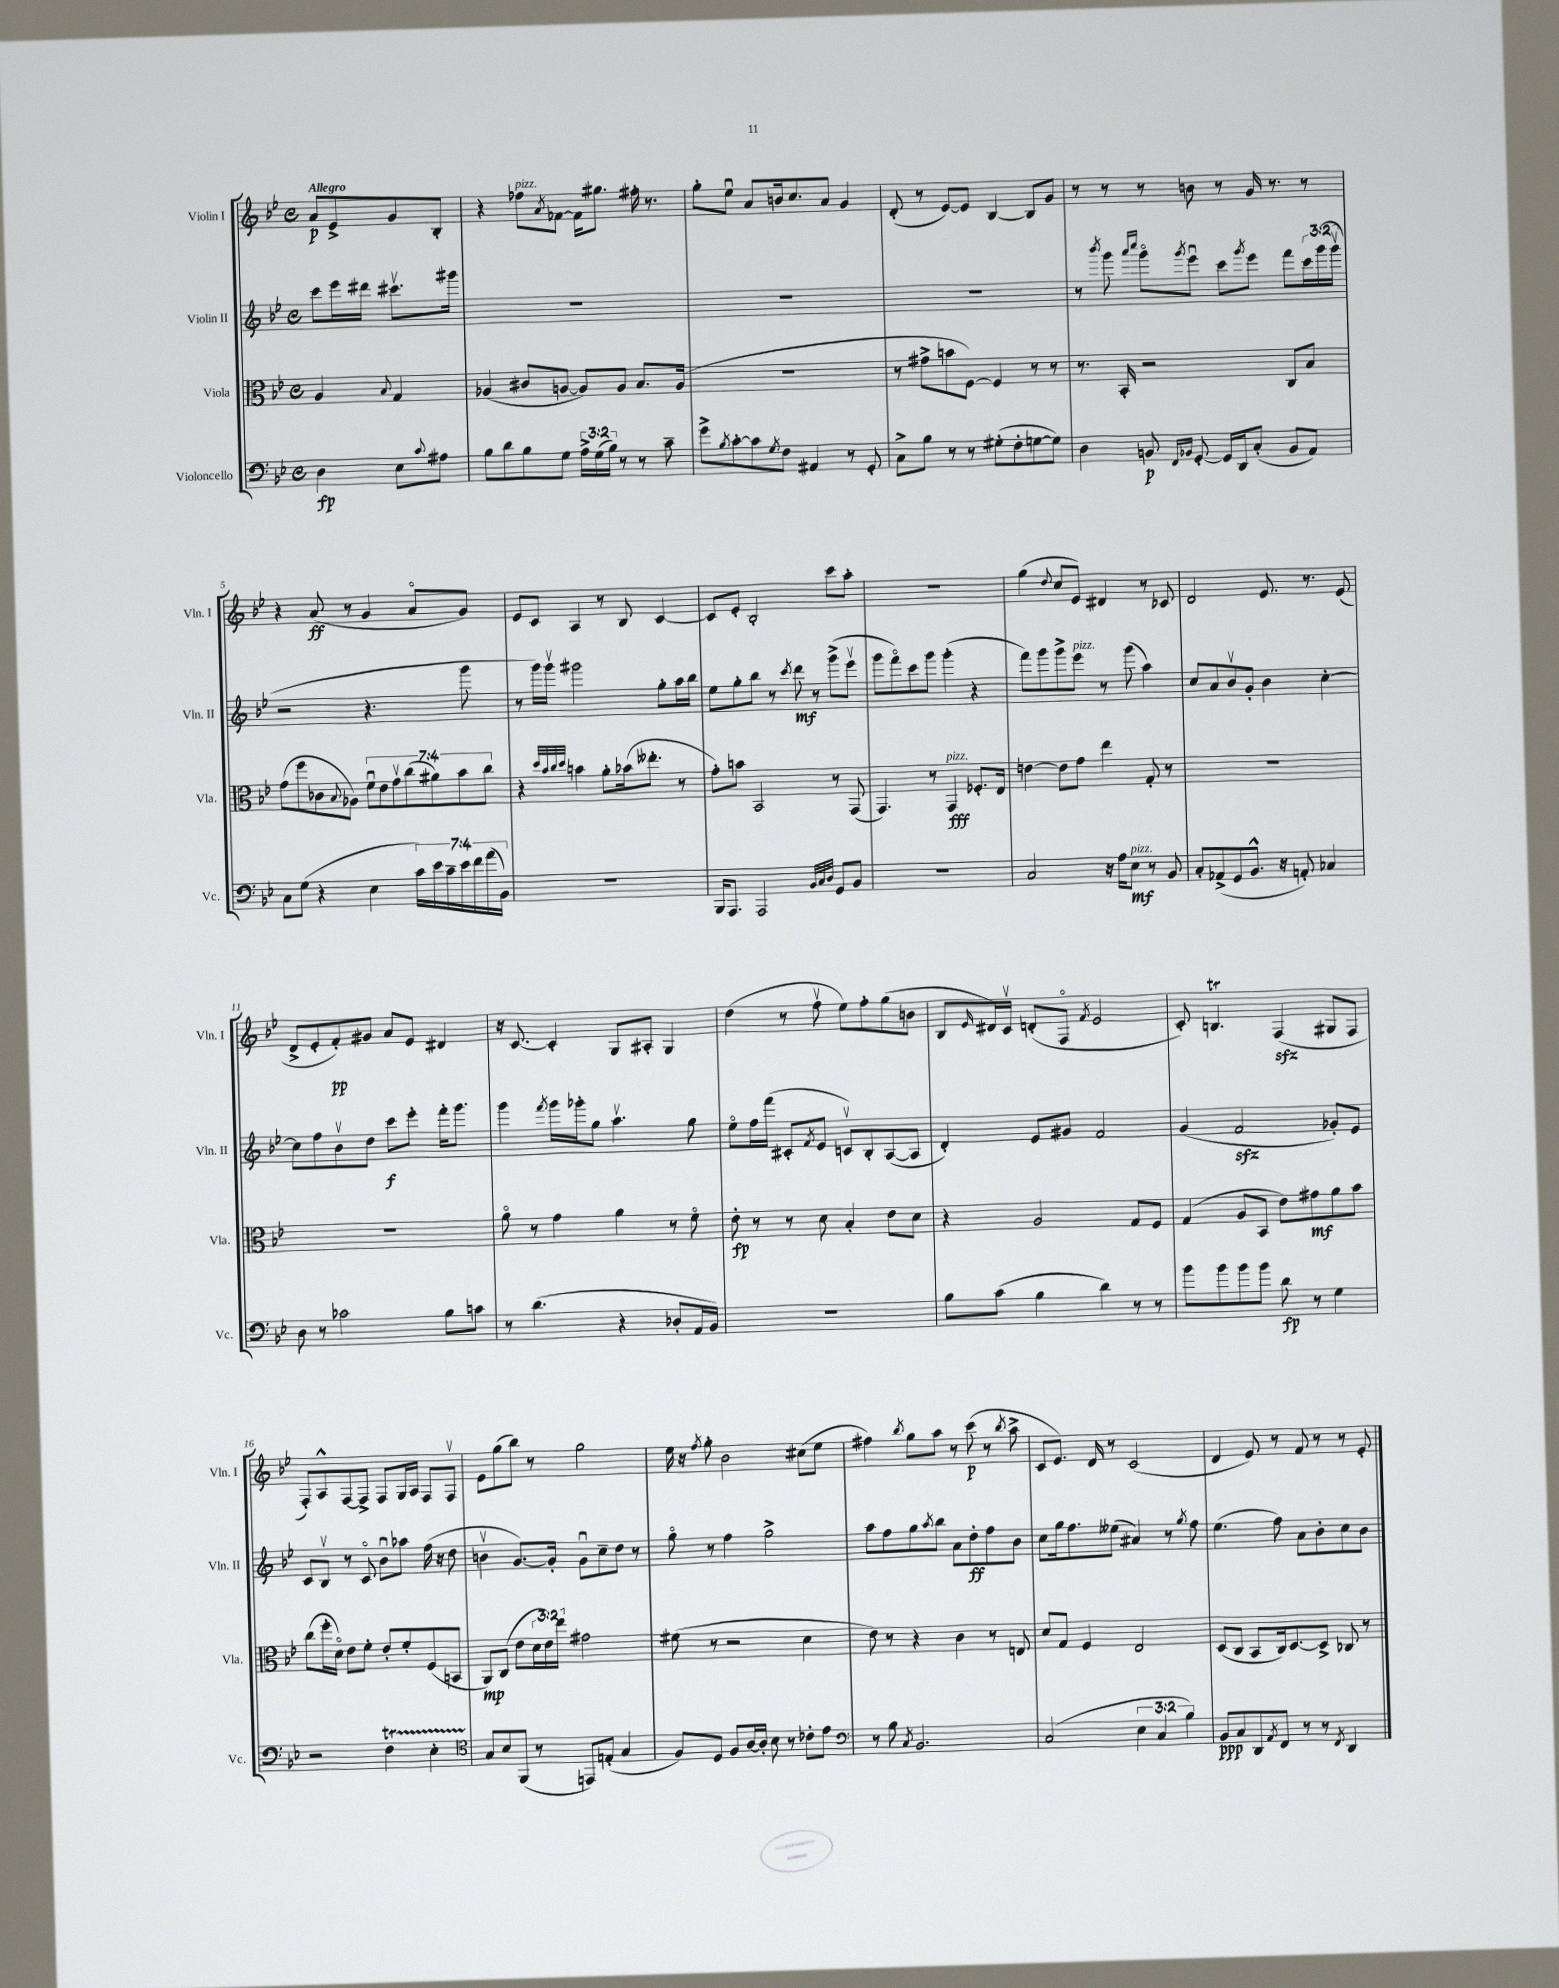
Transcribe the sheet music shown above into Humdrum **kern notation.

**kern	**dynam	**kern	**dynam	**kern	**dynam	**kern	**dynam
*part4	*part4	*part3	*part3	*part2	*part2	*part1	*part1
*staff4	*staff4	*staff3	*staff3	*staff2	*staff2	*staff1	*staff1
*I"Violoncello	*	*I"Viola	*	*I"Violin II	*	*I"Violin I	*
*I'Vc.	*	*I'Vla.	*	*I'Vln. II	*	*I'Vln. I	*
*clefF4	*	*clefC3	*	*clefG2	*	*clefG2	*
*k[b-e-]	*	*k[b-e-]	*	*k[b-e-]	*	*k[b-e-]	*
*M4/4	*	*M4/4	*	*M4/4	*	*M4/4	*
*met(c)	*	*met(c)	*	*met(c)	*	*met(c)	*
=	=	=	=	=	=	=	=
!	!	!	!	!	!	!LO:TX:a:B:t=Allegro	!
4D\	fp	4A/	.	8ccc\L	.	8a/L	p
.	.	.	.	16eee-\L	.	8e-^/	.
.	.	.	.	16ddd#X\JJ	.	.	.
.	.	8qqB-/	.	.	.	.	.
8E-\L	.	4G/	.	8.ccc#Xv\L	.	8g/	.
8qqc/	.	.	.	.	.	.	.
8A#X\J	.	.	.	.	.	8B-'/J	.
.	.	.	.	16ggg#X\Jk	.	.	.
=1	=1	=1	=1	=1	=1	=1	=1
8B-\L	.	(4A-X/	.	1r	.	4r	.
8d\	.	.	.	.	.	.	.
!	!	!	!	!	!	!LO:TX:a:i:t=pizz.	!
8B-\	.	8c#X/L	.	.	.	8ff-X\L	.
.	.	.	.	.	.	8qa/	.
8G\J	.	[8An/J	.	.	.	[8f-X\J	.
24A^\LL	.	8A/L])	.	.	.	16f-\KL]	.
(24G\	.	.	.	.	.	.	.
.	.	.	.	.	.	8.gg#X\J	.
24B-\JJ)	.	.	.	.	.	.	.
8r	.	8A/J	.	.	.	.	.
8r	.	8.B-/L	.	.	.	16ff#X'\	.
.	.	.	.	.	.	8.r	.
8c~\	.	.	.	.	.	.	.
.	.	(16A/Jk	.	.	.	.	.
=2	=2	=2	=2	=2	=2	=2	=2
8g^\L	.	1r	.	1r	.	8gg'\L	.
8qB-/	.	.	.	.	.	.	.
[8c'\	.	.	.	.	.	8ee-u\J	.
8c\]	.	.	.	.	.	8a/L	.
8qG/	.	.	.	.	.	.	.
8F\J	.	.	.	.	.	16bn/k	.
.	.	.	.	.	.	8.cc/	.
4AA#X/	.	.	.	.	.	.	.
.	.	.	.	.	.	8a/J	.
8r	.	.	.	.	.	4g/	.
8GG'/	.	.	.	.	.	.	.
=3	=3	=3	=3	=3	=3	=3	=3
8C^\L	.	8r	.	1r	.	(8d'/	.
8B-\J	.	8g#X^\L	.	.	.	8r	.
8r	.	8bn\	.	.	.	[8e-/L)	.
8r	.	[8F\J)	.	.	.	8e-/J]	.
(8G#X'\L	.	4F/]	.	.	.	[4B-/	.
8F'\	.	.	.	.	.	.	.
[8Gn\	.	8r	.	.	.	8B-/L]	.
8G\J])	.	8r	.	.	.	8g/J	.
=4	=4	=4	=4	=4	=4	=4	=4
4D\	.	8.r	.	8r	.	8r	.
.	.	.	.	8qbbb-/	.	.	.
.	.	.	.	8ggg\	.	8r	.
.	.	16BB-'/	.	.	.	.	.
.	.	.	.	16qqaaa/LL	.	.	.
.	.	.	.	16qqcccc/JJ	.	.	.
8BBn/	p	2r	.	8ggg\L	.	8r	.
16qqFF/LL	.	.	.	.	.	.	.
16qqBB-X/JJ	.	.	.	8qggg/	.	.	.
[8GG'/	.	.	.	8eee-u\J	.	8bn\	.
16GG/LL]	.	.	.	8ccc\L	.	8r	.
16DD/J	.	.	.	.	.	.	.
.	.	.	.	8qggg/	.	.	.
(8C'/J	.	.	.	8eee-\J	.	16g/	.
.	.	.	.	.	.	8.r	.
8BB-/L	.	8C/L	.	8fff\L	.	.	.
8AA/J)	.	8B-/J	.	24ccc\L	.	8r	.
.	.	.	.	(24ggg\	.	.	.
.	.	.	.	24gggv\JJ	.	.	.
!!LO:LB:g=z
=5	=5	=5	=5	=5	=5	=5	=5
8C\L	.	(8g\L	.	2r	.	4r	.
(8G\J	.	8ff\	.	.	.	.	.
4r	.	8c-X\	.	.	.	(8a/	ff
.	.	8qqB-/	.	.	.	.	.
.	.	8A-X\J)	.	.	.	8r	.
4E-\	.	14fu\L	.	4.r	.	4g/	.
.	.	14e-\	.	.	.	.	.
.	.	14gv\	.	.	.	.	.
.	.	(14cc\	.	.	.	.	.
28c\LL)	.	.	.	.	.	8a/L	.
28e-\	.	14a#X\)	.	.	.	.	.
28c~\	.	.	.	.	.	.	.
28e-\	.	14b-\	.	.	.	.	.
.	.	.	.	8ggg\	.	8g/J)	.
28f\	.	.	.	.	.	.	.
(28a\	.	14cc\J	.	.	.	.	.
28BB-\JJ)	.	.	.	.	.	.	.
=6	=6	=6	=6	=6	=6	=6	=6
1r	.	4r	.	8r	.	8e-/L	.
.	.	.	.	16ggg\LL)	.	8c/J	.
.	.	.	.	16gggv\JJ	.	.	.
.	.	32qqdd/LLL	.	.	.	.	.
.	.	32qqb-/	.	.	.	.	.
.	.	32qqcc/	.	.	.	.	.
.	.	32qqdd/JJJ	.	.	.	.	.
.	.	4bn\	.	2ggg#X\	.	4A/	.
.	.	8a'\L	.	.	.	8r	.
.	.	(16b-X\k	.	.	.	8B-/	.
.	.	8.ee--X'\J	.	.	.	.	.
.	.	.	.	8gg'\L	.	[4c/	.
.	.	8r	.	16aa\L	.	.	.
.	.	.	.	16bb-\JJ	.	.	.
=7	=7	=7	=7	=7	=7	=7	=7
16BBB-/KL	.	8g'\L)	.	8ee-\L	.	8c/L]	.
8.AAA/J	.	.	.	.	.	.	.
.	.	8bn\J	.	8gg'\	.	8e-'/J	.
2AAA/	.	2BB-/	.	8bb-\J	.	2B-'/	.
.	.	.	.	8r	.	.	.
.	.	.	.	8qccc/	.	.	.
.	.	.	.	8ddd\	mf	.	.
.	.	.	.	8r	.	.	.
32qqBB-/LLL	.	.	.	.	.	.	.
32qqC/	.	.	.	.	.	.	.
32qqD/JJJ	.	.	.	.	.	.	.
8GG/L	.	8r	.	(8ggg^\L	.	8ccc\L	.
8BB-/J	.	(8GG/	.	8eee-v\J	.	8aa'\J	.
=8	=8	=8	=8	=8	=8	=8	=8
1r	.	4.GG/)	.	8ggg\L	.	1r	.
.	.	.	.	8fff\)	.	.	.
.	.	.	.	8ccc\	.	.	.
.	.	8r	.	8ggg\J	.	.	.
!	!	!LO:TX:a:i:t=pizz.	!	!	!	!	!
.	.	4GG/	fff	(4ggg'\	.	.	.
.	.	8.F-X'/L	.	4r	.	.	.
.	.	16E-/Jk	.	.	.	.	.
=9	=9	=9	=9	=9	=9	=9	=9
2C/	.	[4en\	.	8fff\L)	.	(4gg\	.
.	.	.	.	8ggg\	.	.	.
.	.	.	.	.	.	8qqdd/	.
.	.	8e\L]	.	8ggg^\	.	8cc/L	.
!	!	!	!	!LO:TX:a:i:t=pizz.	!	!	!
.	.	8g\J	.	8eee-\J	.	8e-/J)	.
16r	.	4ee-\	.	8r	.	4d#X/	.
16A\KL	.	.	.	.	.	.	.
!LO:TX:a:i:t=pizz.	!	!	!	!	!	!	!
8E-\J	mf	.	.	(8ggg\	.	.	.
8r	.	8G'/	.	4aa\)	.	8r	.
8BB-/	.	8r	.	.	.	8c-X/	.
=10	=10	=10	=10	=10	=10	=10	=10
8C'/L	.	1r	.	8cc/L	.	2d/	.
(8AA-X^/	.	.	.	8a/	.	.	.
8GG/	.	.	.	8b-v/	.	.	.
8.BB-^^/J	.	.	.	8g'/J	.	.	.
.	.	.	.	4b-\	.	8.e-/	.
16r	.	.	.	.	.	.	.
8AAn'/)	.	.	.	.	.	.	.
.	.	.	.	.	.	8.r	.
4C-X/	.	.	.	[4cc'\	.	.	.
.	.	.	.	.	.	(8e-/	.
!!LO:LB:g=z
=11	=11	=11	=11	=11	=11	=11	=11
8D\	.	1r	.	8cc\L]	.	8d^/L	.
8r	.	.	.	8ff\	.	8e-'/	.
2c-X\	.	.	.	8b-v\	.	8f'/)	pp
.	.	.	.	8dd\J	.	8g#X/J	.
.	.	.	.	8ccc\L	f	8a/L	.
.	.	.	.	8eee-'\J	.	8e-/J	.
8B-\L	.	.	.	16fff'\KL	.	4d#X/	.
.	.	.	.	8.ggg\J	.	.	.
8cn\J	.	.	.	.	.	.	.
=12	=12	=12	=12	=12	=12	=12	=12
8r	.	8a\	.	4ggg\	.	16r	.
.	.	.	.	.	.	[8.c/	.
(4.d\	.	8r	.	.	.	.	.
.	.	.	.	8qfff/	.	.	.
.	.	4g\	.	16ggg\LL	.	4c'/]	.
.	.	.	.	16ggg-X'\J	.	.	.
.	.	.	.	8gg\J	.	.	.
4r	.	4a\	.	4.aav\	.	8G/L	.
.	.	.	.	.	.	8A#X'/J	.
8D-X'/L	.	8r	.	.	.	4G/	.
16AA/L	.	8f\	.	8gg\	.	.	.
16BB-/JJ)	.	.	.	.	.	.	.
=13	=13	=13	=13	=13	=13	=13	=13
1r	.	8e-'\	fp	8ee-\L	.	(4dd\	.
.	.	8r	.	16ff\L	.	.	.
.	.	.	.	(16fff\JJ	.	.	.
.	.	8r	.	8c#X'/L	.	8r	.
.	.	.	.	8qf/	.	.	.
.	.	8d\	.	8e-/J	.	8ffv\	.
.	.	4B-'/	.	8cnv/L)	.	8ee-\L)	.
.	.	.	.	8B-'/	.	8ff'\	.
.	.	8e-\L	.	([8A/	.	(8gg\	.
.	.	8d\J	.	8A/J]	.	8bn\J	.
=14	=14	=14	=14	=14	=14	=14	=14
8B-\L	.	4r	.	4d'/)	.	8B-/L	.
.	.	.	.	.	.	16qqe-/	.
(8c\J	.	.	.	.	.	16d#X/L)	.
.	.	.	.	.	.	16cv/JJ	.
4B-\	.	2A/	.	8e-/L	.	(8dn'/L	.
.	.	.	.	8g#X/J	.	8F/J	.
.	.	.	.	.	.	8qf/	.
4d\)	.	.	.	2f/	.	2e-/	.
8r	.	8G/L	.	.	.	.	.
8r	.	8F/J	.	.	.	.	.
=15	=15	=15	=15	=15	=15	=15	=15
8b-\L	.	(4G/	.	(4g/	.	8c'/)	.
8b-\	.	.	.	.	.	4.Bnt/	.
8b-\	.	8A/L	.	2fzz/	.	.	.
8b-\J	.	8BB-/J	.	.	.	.	.
8d\	fp	8e-\L)	.	.	.	(4Fzz/	.
8r	.	8g#X\	mf	.	.	.	.
4G\	.	8a\	.	8g-X'/L)	.	8G#X/L	.
.	.	8b-\J	.	8e-/J	.	8F/J	.
!!LO:LB:g=z
=16	=16	=16	=16	=16	=16	=16	=16
2r	.	(8cc\L	.	8c/L	.	8F'/L)	.
.	.	16ff'\L	.	8B-v/J	.	8A^^/	.
.	.	16d\JJ)	.	.	.	.	.
.	.	8e-\L	.	8r	.	[8F/	.
.	.	8f'\J	.	8c/	.	8F^/J]	.
4FT\	.	8e-'/L	.	8b-u\L	.	8F/L	.
.	.	8f'/	.	8aa-X\J	.	16G/L	.
.	.	.	.	.	.	16A/JJ	.
4E-TTT'\	.	(8F/	.	(16ff\	.	8F/L	.
.	.	.	.	16r	.	.	.
.	.	8BBn/J	.	8dd\	.	8Fv/J	.
=17	=17	=17	=17	=17	=17	=17	=17
*clefC4	*	*	*	*	*	*	*
8G/L	.	8AA/L)	mp	4bnv\	.	8e-\L	.
8B-/	.	(8C/J	.	.	.	(8gg\	.
(8FF/J	.	8e-\L	.	[8.g/L)	.	8bb-\J)	.
8r	.	24d\L	.	.	.	8r	.
.	.	24e-\)	.	.	.	.	.
.	.	.	.	16g'/Jk]	.	.	.
.	.	24ee-\JJ	.	.	.	.	.
8EEn/L)	.	2g#X\	.	8gu\L	.	2gg\	.
(8En'/J	.	.	.	8cc~\	.	.	.
4G/	.	.	.	8dd\J	.	.	.
.	.	.	.	8r	.	.	.
=18	=18	=18	=18	=18	=18	=18	=18
8F/L)	.	(8f#X\	.	8gg\	.	16ee-\	.
.	.	.	.	.	.	16r	.
.	.	.	.	.	.	8qff/	.
8D/J	.	8r	.	8r	.	8gg'\	.
8F/L	.	2r	.	4ff\	.	2b-\	.
[16A/L	.	.	.	.	.	.	.
16A'/JJ]	.	.	.	.	.	.	.
8B-\	.	.	.	2gg^\	.	.	.
8r	.	.	.	.	.	.	.
8c-X'\L	.	4d\	.	.	.	(8cc#X\L	.
8e-\J	.	.	.	.	.	8ee-\J	.
=19	=19	=19	=19	=19	=19	=19	=19
*clefF4	*	*	*	*	*	*	*
8r	.	8e-\)	.	8aa\L	.	4ff#X\)	.
8B-\	.	8r	.	8ff\	.	.	.
8qC/	.	.	.	.	.	8qbb-/	.
2.BB-/	.	4r	.	8gg\	.	8gg\L	.
.	.	.	.	8qaa/	.	.	.
.	.	.	.	8bb-\J	.	8aa\J	.
.	.	4c\	.	8a\L	.	8r	.
.	.	.	.	8dd'\	ff	(8ccc\	p
.	.	8r	.	8ff\	.	8r	.
.	.	.	.	.	.	8qbb-/	.
.	.	8En/	.	8b-\J	.	8aa^\	.
=20	=20	=20	=20	=20	=20	=20	=20
(2C/	.	8d/L	.	8cc\L	.	8c/L	.
.	.	8G/J	.	16gg\k	.	8.e-/J)	.
.	.	.	.	8.ff\	.	.	.
.	.	4F/	.	.	.	.	.
.	.	.	.	.	.	16d/	.
.	.	.	.	(8ee--X\J	.	8r	.
6E-\	.	2E-/	.	4a#X/)	.	(2c/	.
6C/	.	.	.	.	.	.	.
.	.	.	.	8r	.	.	.
6B-\)	.	.	.	.	.	.	.
.	.	.	.	8qgg/	.	.	.
.	.	.	.	8ff\	.	.	.
=21	=21	=21	=21	=21	=21	=21	=21
8BB-/L	ppp	(8D/L	.	(4.ee-\	.	4d/	.
8C/	.	8C/J	.	.	.	.	.
8DD/	.	8BB-/L	.	.	.	8e-/)	.
8qAA/	.	.	.	.	.	.	.
8FF/J	.	16C/k)	.	8ff\)	.	8r	.
.	.	[8.D/	.	.	.	.	.
8r	.	.	.	8a\L	.	8f/	.
8r	.	8D^/J]	.	8b-'\	.	8r	.
8qFF/	.	.	.	.	.	.	.
4DD/	.	8C-X/	.	8cc\	.	8r	.
.	.	8r	.	8b-\J	.	8e-'/	.
==	==	==	==	==	==	==	==
*-	*-	*-	*-	*-	*-	*-	*-
